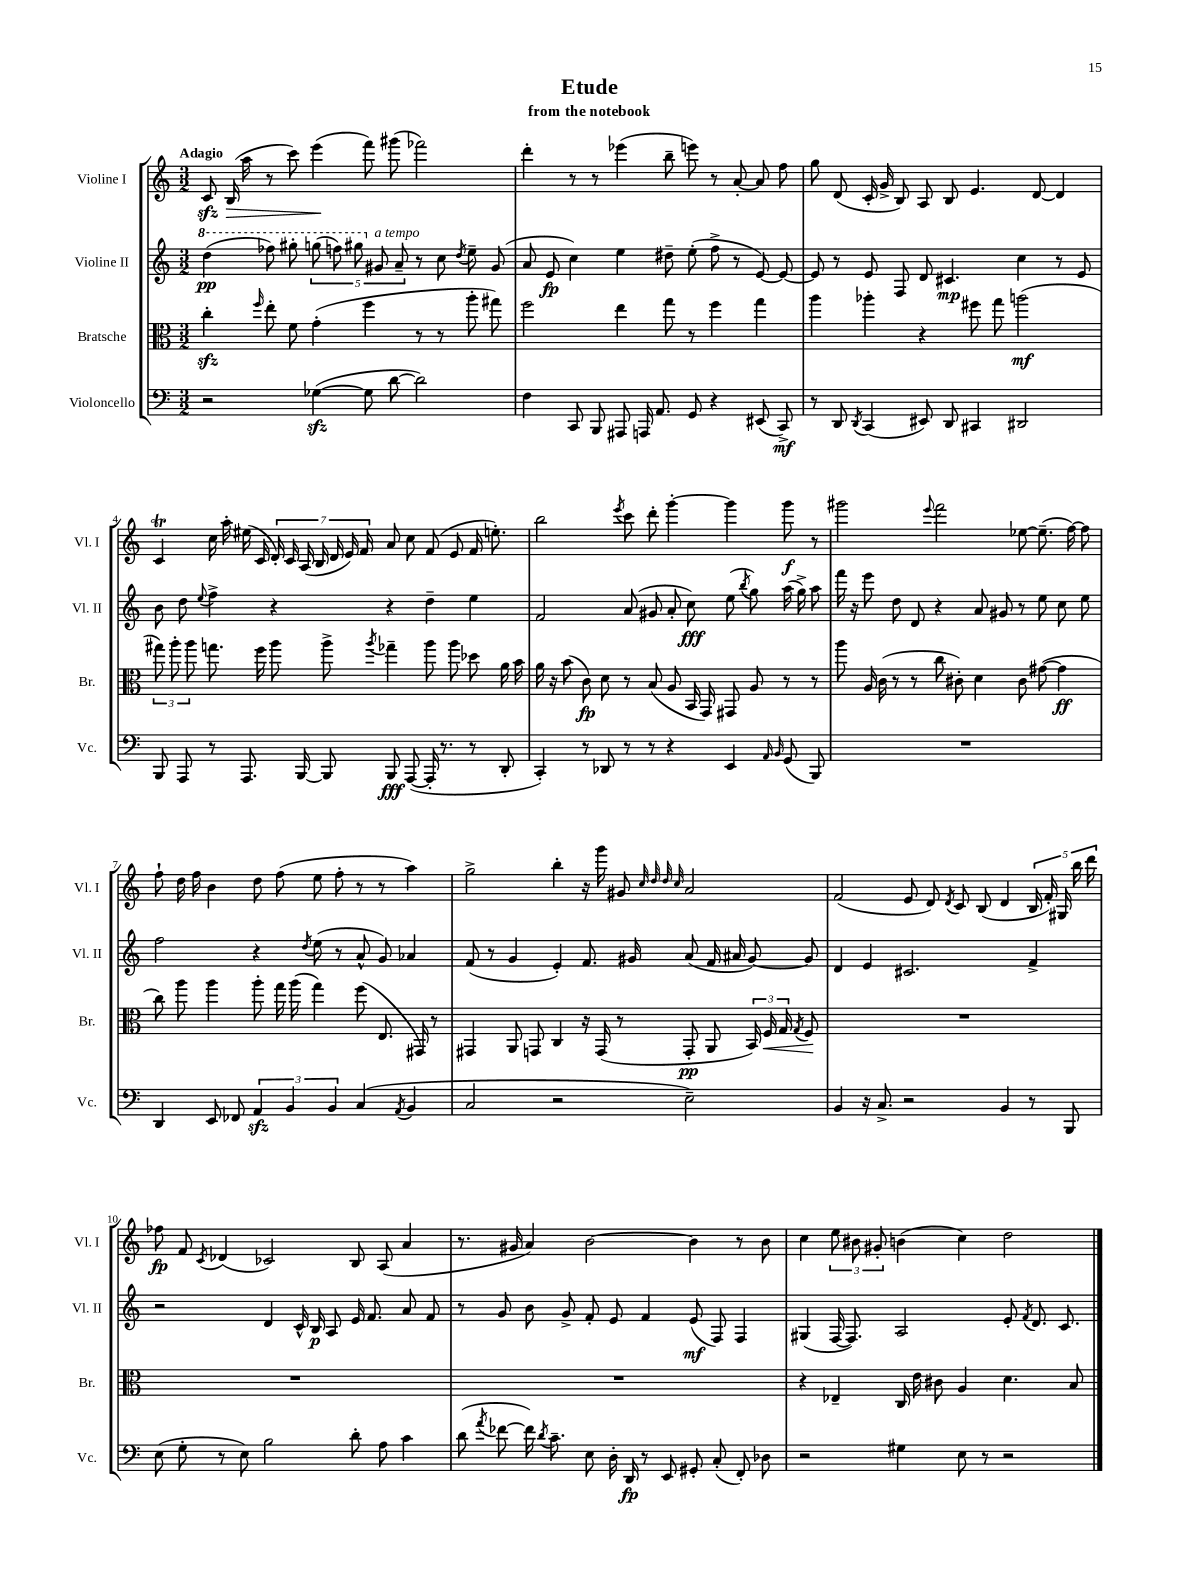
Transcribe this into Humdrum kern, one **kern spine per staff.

**kern	**kern	**kern	**kern
*staff4	*staff3	*staff2	*staff1
*clefF4	*clefC3	*clefG2	*clefG2
*k[]	*k[]	*k[]	*k[]
*M3/2	*M3/2	*M3/2	*M3/2
2r	4cc'	(4ddd	8c
.	.	.	(16B
.	.	.	16aa
.	16qqff	.	.
.	8ee'	8fff-)	8r
.	8f	8ggg#'	8ccc)
([4G-	(4g'	(10ggg	(4eee
.	.	10fff)	.
.	.	10ggg#	.
8G-]	4ff	.	8fff)
.	.	10g#	.
[8d	.	.	(8ggg#
.	.	10a~	.
2d])	8r	8r	2fff-)
.	8r	8cc	.
.	.	8qdd	.
.	8aa'	8ee~	.
.	8gg#)	(8g#	.
=	=	=	=
4F	2ff	8a	4ddd'
.	.	8e	.
8CC	.	4cc)	8r
8BBB	.	.	8r
8AAA#	4ee	4ee	(4eee-
16AAA	.	.	.
8.AA	.	.	.
.	8gg	8dd#~	8bb~
8GG	8r	(8ee'	8eee)
4r	4ff	8ff^	8r
.	.	8r	[8a'
(8EE#	4gg	[8e)	8a]
8CC^)	.	8e_	8ff
=	=	=	=
8r	4aa	8e]	8gg
8DD	.	8r	(8d
8qDD	.	.	.
(4CC	4aa-'	8e	16c'
.	.	.	16g^
.	.	8F	8B)
8EE#)	4r	8d	8A
8DD	.	4.c#	8B
4CC#	8ff#	.	4.e
.	8gg	.	.
2DD#	(2aa	4cc	.
.	.	.	[8d
.	.	8r	4d]
.	.	8e	.
=	=	=	=
8BBB	12gg#)	8b	4c
.	12aa'	.	.
8AAA	.	8dd	.
.	12aa	.	.
.	.	8qqee	.
8r	8.gg	4ff^	16cc
.	.	.	16aa'
8.AAA	.	.	(16ee#
.	16ff	.	16c
.	8aa	4r	28d')
.	.	.	28c
[16BBB	.	.	.
.	.	.	(28A
.	.	.	28B
8BBB]	8aa^	.	.
.	.	.	28d
.	.	.	28e)
.	.	.	28f
.	8qaa	.	.
8BBB	4gg-~	4r	8a
([8AAA	.	.	8cc
16AAA']	8aa	4dd~	(8f
8.r	.	.	.
.	8aa	.	8e
8r	8dd-	4ee	16f
.	.	.	8.ee')
8DD'	16a	.	.
.	16b	.	.
=	=	=	=
4CC')	16a	2f	2bb
.	16r	.	.
.	(8b	.	.
8r	8c)	.	.
8DD-	8d	.	.
.	.	.	8qeee
8r	8r	(8a	8ccc
8r	(8B	8g#	8ddd'
4r	8A	8a'	[4ggg'
.	16BB	8cc)	.
.	16GG)	.	.
4EE	8GG#	(8ee	4ggg]
.	.	8qbb	.
.	8A	8gg)	.
16qqAA	.	.	.
16qqBB	.	.	.
(8GG	8r	(16aa	8ggg
.	.	16gg^)	.
8BBB)	8r	8aa	8r
=	=	=	=
1.r	8aa	16fff	2ggg#
.	.	16r	.
.	16A	8eee	.
.	(16c	.	.
.	8r	8dd	.
.	8r	8d	.
.	.	.	8qqeee
.	8cc	4r	2fff
.	8c#')	.	.
.	4d	8a	.
.	.	8g#	.
.	8c#	8r	[8ee-
.	([8g#	8ee	(8.ee-~]
.	4g#]	8cc	.
.	.	.	[16ff)
.	.	8ee	8ff]
=	=	=	=
4DD	8cc)	2ff	8ff`
.	8aa	.	16dd
.	.	.	16ff
8EE	4aa	.	4b
8FF-	.	.	.
6AA	8aa'	4r	8dd
.	16gg	.	(8ff
6BB	.	.	.
.	(16aa	.	.
.	.	8qdd	.
.	4gg)	(8ee	8ee
6BB	.	.	.
.	.	8r	8ff'
(4C	(8ff	8a^^	8r
.	8.E	8g)	8r
8qAA	.	.	.
4BB	.	4a-	4aa)
.	16GG#)	.	.
.	8r	.	.
=	=	=	=
2C	4GG#	(8f	2gg^
.	.	8r	.
.	8AA	4g	.
.	8GG	.	.
2r	4C	4e')	4bb'
.	16r	8.f	16r
.	(16GG	.	16ggg
.	8r	.	8g#
.	.	16g#	.
.	.	.	32qqcc
.	.	.	32qqdd
.	.	.	32qqdd
.	.	.	32qqcc
2E~)	8GG'	(8a	2a
.	8AA	16f	.
.	.	16a#	.
.	24BB)	[8g#)	.
.	24F	.	.
.	24G	.	.
.	8qG	.	.
.	8F	8g#]	.
=	=	=	=
4BB	1.r	4d	(2f
16r	.	4e	.
8.C^	.	.	.
2r	.	2.c#	8e
.	.	.	8d)
.	.	.	8qd
.	.	.	8c
.	.	.	(8B
4BB	.	.	4d
8r	.	4f^	20B
.	.	.	20f')
.	.	.	20G#
8BBB	.	.	.
.	.	.	20bb
.	.	.	20ddd
=	=	=	=
(8E	1.r	2r	8ff-
8G'	.	.	8f
.	.	.	8qc
8r	.	.	(4d-
8E)	.	.	.
2B	.	4d	2c-)
.	.	16c^^	.
.	.	16B	.
.	.	8A	.
8d'	.	16e	8B
.	.	8.f	.
8A	.	.	(8A
4c	.	8a	4a
.	.	8f	.
=	=	=	=
(8d	1.r	8r	8.r
8qa	.	.	.
[8f-	.	8g	.
.	.	.	16g#
16f-])	.	8b	4a)
8qd	.	.	.
8.c~	.	.	.
.	.	8g^	.
8E	.	8f'	[2b
16D'	.	8e	.
16DD	.	.	.
8r	.	4f	.
8EE	.	.	.
8GG#'	.	(8e	4b]
(8C'	.	8F)	.
8FF')	.	4F	8r
8D-	.	.	8b
=	=	=	=
2r	4r	(4G#	4cc
.	4E-~	[16F	12ee
.	.	8.F])	.
.	.	.	12b#
.	.	.	12g#'
4G#	16C	2A	(4b
.	16e	.	.
.	8c#	.	.
8E	4A	.	4cc)
8r	.	.	.
2r	4.d	8e'	2dd
.	.	8qf	.
.	.	8.d	.
.	.	8.c	.
.	8B	.	.
==	==	==	==
*-	*-	*-	*-
